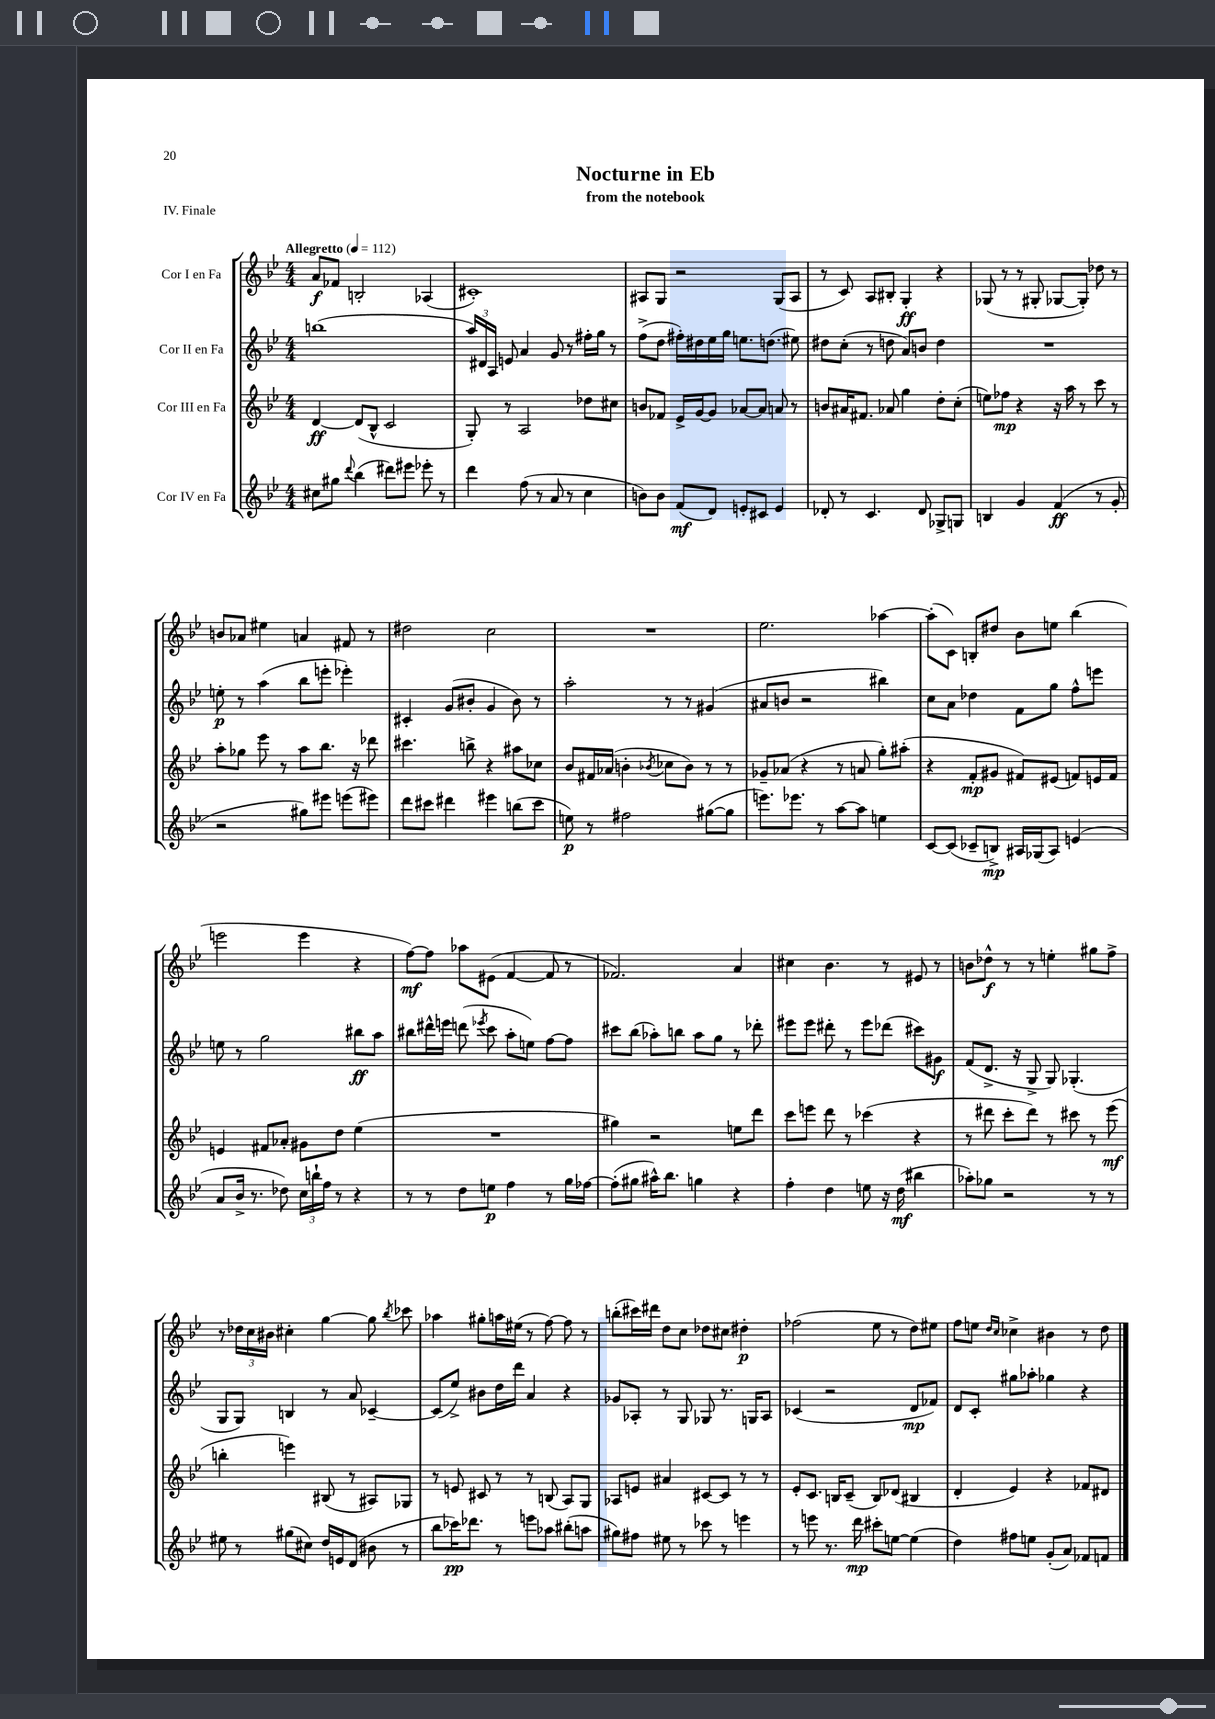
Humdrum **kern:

**kern	**kern	**kern	**kern
*staff4	*staff3	*staff2	*staff1
*clefG2	*clefG2	*clefG2	*clefG2
*k[b-e-]	*k[b-e-]	*k[b-e-]	*k[b-e-]
*M4/4	*M4/4	*M4/4	*M4/4
*MM112	*MM112	*MM112	*MM112
8cc#\L	[4d/	(1bb	8a/L
8gg#\J	.	.	8f-/J
8qqddd/	.	.	.
(4bb-\	(8d/]L	.	2B'/
.	8B-^^/J	.	.
8ddd#\L)	2c/	.	.
8eee#\J	.	.	.
8eee-'\	.	.	(4A-/
8r	.	.	.
=	=	=	=
4ddd\	8G'/)	24aa/LL)	1c#')
.	.	24d#/	.
.	.	24A/JJ	.
.	8r	8e/	.
(8ff\	2A/	4a/	.
8r	.	.	.
8a/	.	8g/	.
8r	.	8r	.
4cc\	8dd-\L	16ff#'\LL	.
.	.	16gg\JJ	.
.	8cc#\J	8r	.
=	=	=	=
8b\L)	8b/L	(8ff^\L	8A#/L
8b\J	8f-/J	8dd\J	8G/J
(8f/L	16e-^/LL	16ff#'\LL)	2r
.	[16g/J	16dd#\	.
8d/J)	8g/]J	16ee-\	.
.	.	16gg\JJ	.
8e'/L	[8a-/L	8.ee\L	.
8c#/J	8a-/]J	.	.
.	.	(8.dd\J	.
4e/	8a/	.	(8G/L
.	8r	8ee#\)	8A#/J
=	=	=	=
8d-'/	8b/L	8dd#\L	8r
8r	16a#/K	(8cc'\J	8c/)
.	8.f#/J	.	.
4.c/	.	8r	8A/L
.	8a-/	8dd\	8B#'/J
.	4gg\	8a/L)	4G'/
8d-/	.	8b/J	.
8G-^/L	8dd'\L	4dd\	4r
8G/J	(8cc'\J	.	.
=	=	=	=
4B/	8ee\L)	1r	(8G-/
.	8ff-\J	.	8r
4g/	4r	.	8r
.	.	.	8G#'/
(4f/	16r	.	[8G-/L
.	16aa\	.	.
.	8r	.	8G-'/]J)
8r	8ccc\	.	8dd-\
8g'/	8r	.	8r
=	=	=	=
2r	8aa'\L	8ee'\	8b/L
.	8gg-\J	8r	8a-/J
.	8eee-\	(4aa\	4ee#\
.	8r	.	.
8gg#\L)	8aa\L	8bb-\L	4a/
8eee#\J	8.bb-\J	8eee'\J	.
(8eee\L	.	4eee-'\)	8f#/
.	16r	.	.
8eee#\J)	8ddd-\	.	8r
=	=	=	=
8ddd\L	4.ccc#\	4c#'/	2dd#\
8ccc#\J	.	.	.
4ddd#\	.	(8g/L	.
.	8bb^\	8b#'/J	.
4eee#\	4r	4g/	2cc\
(8bb\L	8aa#\L	8b#\)	.
8ccc#\J	8cc-\J	8r	.
=	=	=	=
8ee\)	8b-/L	2aa'\	1r
8r	16f#/L	.	.
.	(16a-/JJ	.	.
2ff#\	4b'\	.	.
.	8qb-/	.	.
.	8cc-\L	8r	.
.	8b-\J)	8r	.
([8gg#\L	8r	(4g#/	.
8gg#\]J	8r	.	.
=	=	=	=
8.eee\L)	8g-~/L	8a#/L	2.ee-\
.	(8a-/J	8b/J	.
8.eee-\J	.	.	.
.	4r	2r	.
8r	.	.	.
[8aa\L	8r	.	.
8aa\]J	8a/	.	.
4ee\	8gg'\L)	4bb#\)	[4aa-\
.	(8aa#'\J	.	.
=	=	=	=
[8c/L	4r	8cc\L	(8aa-'\]L
(8c/]J	.	8a\J	8c\J)
8c-~/L	8f'/L	4dd-\	8B'/L
8B^/J)	8g#/J	.	8dd#/J
16A#/LL	8f#/L)	8f\L	8b-\L
(16G-/J	.	.	.
8A#/J)	(8e#/J	8gg\J	8ee\J
(4e/	8f/L)	8ff^^\L	(4bb-\
.	16e/L	8eee\J	.
.	16f/JJ	.	.
=	=	=	=
8a/L	4e/	8ee\	2eee\
16b-^/Jk	.	8r	.
8.r	.	.	.
.	8f#/L	2gg\	.
8dd-\)	8a-'/J	.	.
24cc\LL	8g#\L	.	4eee\
24bb`\	.	.	.
24ff\JJ	.	.	.
8r	8dd\J	.	.
4r	(4ee-\	8bb#\L	4r
.	.	8aa\J	.
=	=	=	=
8r	1r	8bb#\L	[8ff\L)
8r	.	16ddd#^^\L	8ff\]J
.	.	16eee\JJ	.
8dd\L	.	(8ddd\	8aa-\L
.	.	8qeee-/	.
8ee\J	.	8ccc\	(8e#\J
4ff\	.	8aa'\L	[4f/
.	.	8ee\J)	.
8r	.	[8ff\L	8f/]
16gg\LL	.	8ff\]J	8r
[16ff-\JJ	.	.	.
=	=	=	=
(8ff-'\]L	4gg#\)	8ccc#\L	2.f-/)
8gg#\J	.	(8bb-\J	.
16aa#^^\LK)	2r	8aa-'\L)	.
8.bb-\J	.	.	.
.	.	8bb\J	.
4gg\	.	8aa-\L	.
.	.	8gg\J	.
4r	8ee\L	8r	4a/
.	8ddd\J	8ddd-'\	.
=	=	=	=
4ff'\	8ccc\L	8eee#\L	4cc#\
.	8eee\J	8eee#\J	.
4dd\	8ddd\	8ddd#'\	4.b-\
.	8r	8r	.
8ee\	(4ccc-\	8eee#\L	.
16r	.	(8ddd-\J	8r
(16dd\	.	.	.
4bb#\	4r	8ccc#\L)	8e#/
.	.	8g#\J	8r
=	=	=	=
8aa-'\L)	8r	(8f/L	8b\L
8gg-\J	8ddd#\	8.d^/J	8dd-^^\J
2r	8ccc'\L	.	8r
.	.	16r	.
.	8ddd#\J)	8G^/	8r
.	8r	8G/)	4ee'\
.	8ccc#\	(4.G-'/	.
8r	8r	.	8gg#\L
8r	(8eee-\	.	8ff^\J
=	=	=	=
8ee#\	4bb'\	8G/L	8r
8r	.	8G/J)	24dd-\LL
.	.	.	24cc\
.	.	.	24b#\JJ
(8gg#\L	4eee\)	4B/	4cc#'\
8cc#\J)	.	.	.
16dd/LL	(8B#/	8r	[4gg\
16e/J	.	.	.
(8d/J	8r	8a/	.
8b#\	8A#/L)	[4c-~/	8gg\]
.	.	.	8qbb-/
8r	8G-/J	.	8ccc-\
=	=	=	=
8bb-\L	8r	(8c-/]L	4aa-\
16ccc-\K)	8e/	8ee-^/J)	.
8.ddd-\J	.	.	.
.	8c#/	8b#\L	8gg#'\L
8r	8r	16dd\L	16aa\L
.	.	16ddd\JJ	(16ee#\JJ
8eee\L	8r	4a/	8r
8aa-\J	(8B/	.	[8ff\)
(8bb#'\L	8A/L)	4r	8ff\]
8aa\J	8G/J	.	8r
=	=	=	=
8gg#\L)	8A-/L	8g-/L	(8bb'\L
8ff#\J	8e/J	8A-'/J	16ccc#\L)
.	.	.	16ddd#\JJ
8ee#\	4a#/	8r	8dd\L
8r	.	8G/	8cc\J
8ccc-\	[8c#/L	8G-/	8dd-\L
8r	8c#/]J	8.r	8cc#\J
4eee\	8r	.	4dd#'\
.	.	16G/LK	.
.	8r	8A-/J	.
=	=	=	=
8r	8e-'/L	(4c-/	(2ff-\
8eee\	8.c/J	.	.
8.r	.	2r	.
.	16B/LK	.	.
.	(8c~/J	.	.
16ddd\	.	.	.
8ccc#'\L	8B/L)	.	8ee-\
[8ee\J	(8d-/J	.	8r
(4ee\]	4B#/	8d/L	8dd\L)
.	.	8f-/J)	8ee#\J
=	=	=	=
4dd\)	4d'/	8d/L	8ff\L
.	.	8c'/J	8ee\J
.	.	.	16qqdd/LL
.	.	.	16qqcc/JJ
8ff#\L	4e-/)	8gg#\L	4cc-^\
8ee\J	.	8aa-'\J	.
(8g'/L	4r	4gg-\	4b#\
8a/J)	.	.	.
8f-/L	8f-/L	4r	8r
8f/J	8d#/J	.	8dd\
==	==	==	==
*-	*-	*-	*-
